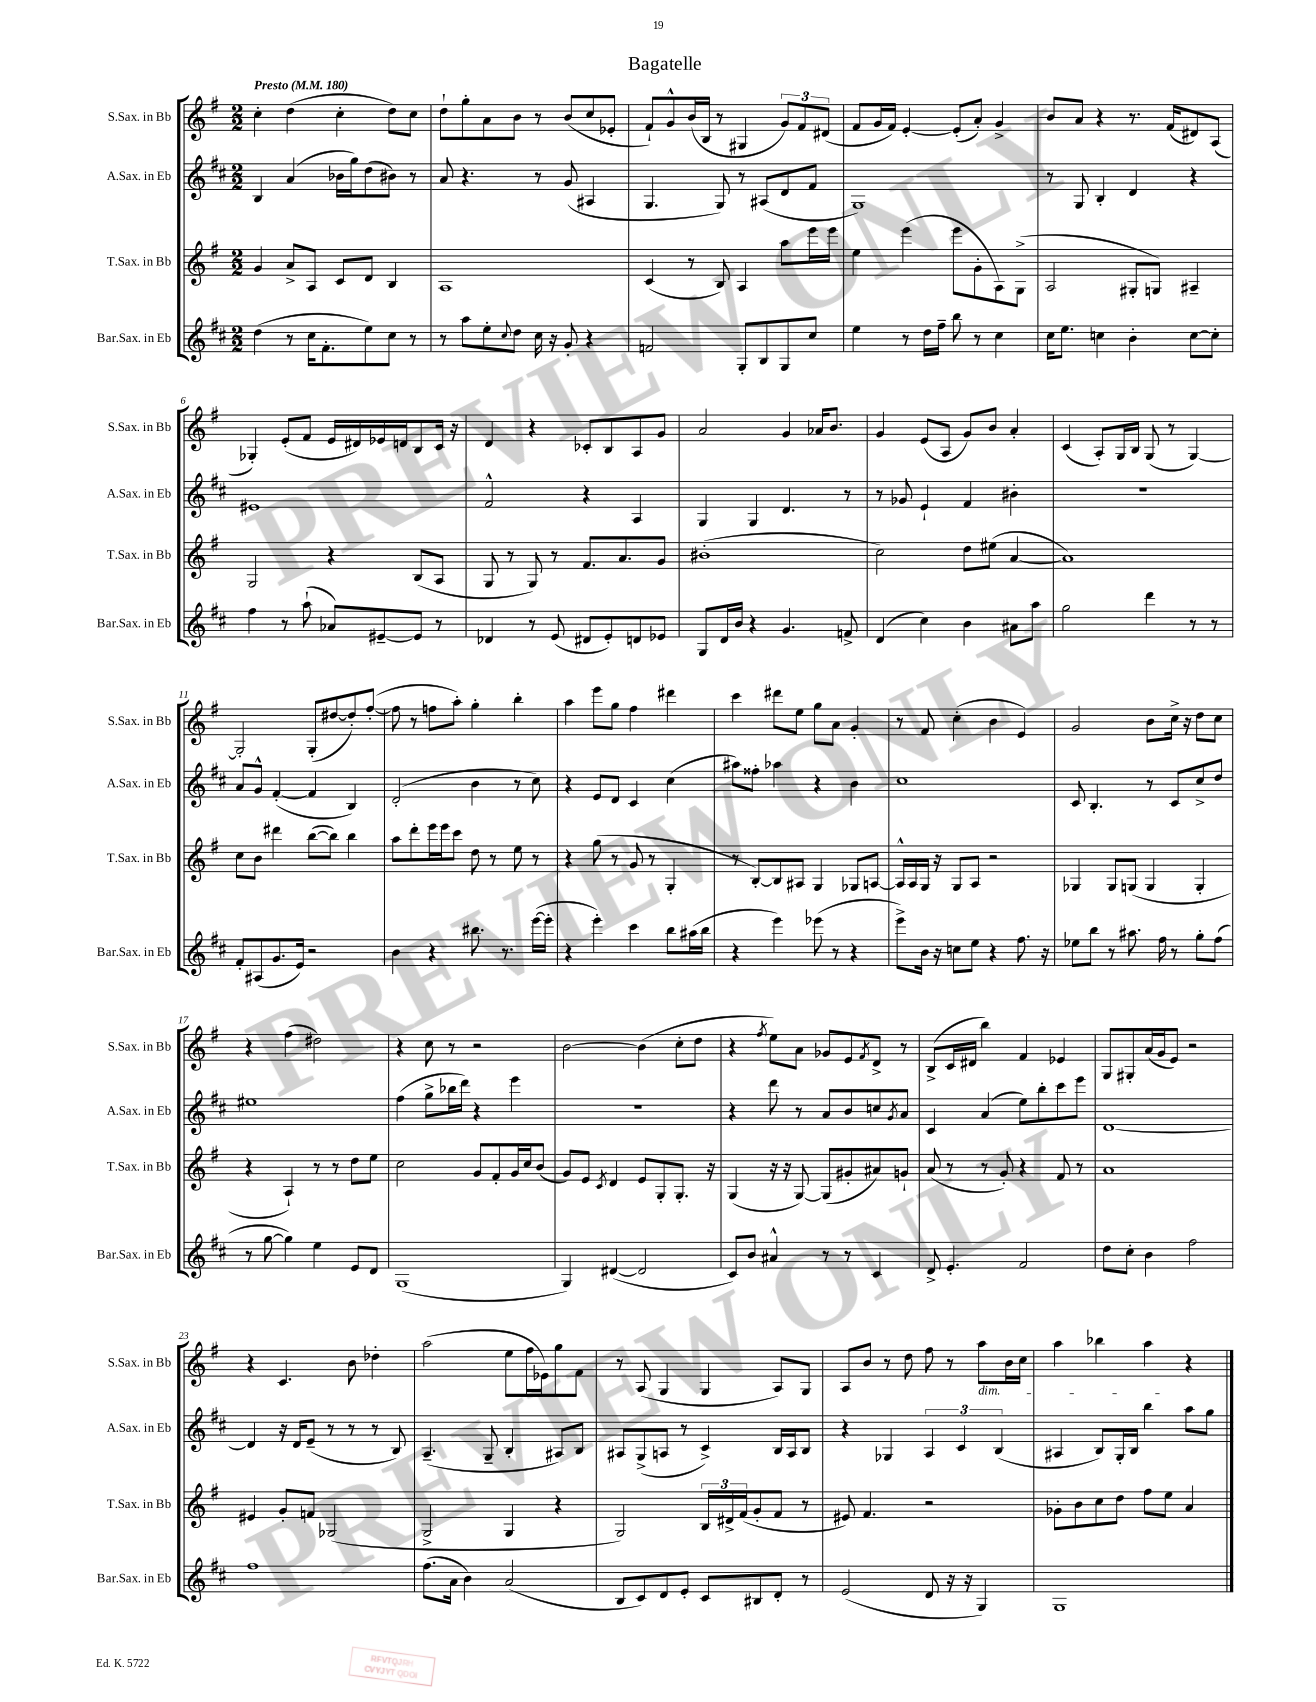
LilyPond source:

\header { title = "Bagatelle" }
<<
\new StaffGroup <<
\new Staff = "s0" \with { instrumentName = "S.Sax. in Bb" shortInstrumentName = "S.Sax. in Bb" } {
    \clef treble \key g \major \numericTimeSignature \time 2/2 \tempo "Presto" 4 = 180
    c''4-. d''4( c''4-. d''8) c''8 |
    d''8-! g''8-. a'8 b'8 r8 b'8( c''8 ees'8-. |
    fis'8-!) g'8-^ b'16( b16 r8 gis4 \tuplet 3/2 { g'8) fis'8 dis'8( } |
    fis'8 g'16 fis'16) e'4~-. e'8-.( a'8-.) g'4-> |
    b'8 a'8 r4 r8. fis'16( dis'8) a8( |
    ges4-.) e'8-.( fis'8 e'16 dis'16) ees'16 d'16 b8 c'16 r16 |
    d'4 r4 ces'8-. b8 a8 g'8 |
    a'2 g'4 aes'16 b'8. |
    g'4 e'8( a8 g'8) b'8 a'4-. |
    c'4( a8-.) g16 b16 g8( r8 g4~) |
    g2-. g8-.( dis''8~ dis''8-.) fis''8~-.( |
    fis''8 r8 f''8 a''8-.) g''4-. b''4-. |
    a''4 e'''8 g''8 fis''4 dis'''4 |
    c'''4 dis'''8 e''8 g''8 a'8 g'4-. |
    r8 fis'8 c''4-.( b'4 e'4) |
    g'2 b'8 c''16-> r16 d''8 c''8 |
    r4 fis''4( dis''2) |
    r4 c''8 r8 r2 |
    b'2~ b'4( c''8-. d''8 |
    r4 \acciaccatura { fis''8 } e''8) a'8 ges'8 e'8 \acciaccatura { fis'8 } d'8-> r8 |
    b8->( c'16 dis'16 b''4) fis'4 ees'4 |
    g8 gis8-. a'16( g'16 e'8) r2 |
    r4 c'4. b'8 des''4-. |
    a''2( e''8 fis''16 ees'16) g''8 fis'8 |
    r8 a8( g4 g4 a8) g8 |
    a8 b'8 r8 d''8 fis''8 r8 a''8\dim b'16 c''16 |
    a''4 bes''4 a''4\! r4 \bar "|." |
}
\new Staff = "s1" \with { instrumentName = "A.Sax. in Eb" shortInstrumentName = "A.Sax. in Eb" } {
    \clef treble \key d \major \numericTimeSignature \time 2/2
    b4 a'4( bes'16 g''16) d''8( bis'8) r8 |
    a'8 r4. r8 g'8( ais4 |
    g4. g8) r8 ais8( d'8 fis'8 |
    g1) |
    r8 g8 b4-. d'4 r4 |
    eis'1 |
    fis'2-^ r4 a4 |
    g4 g4 d'4. r8 |
    r8 ges'8 e'4-! fis'4 bis'4-. |
    R1 |
    a'8 g'8-^ fis'4~-.( fis'4 b4) |
    d'2-.( b'4 r8 cis''8) |
    r4 e'8 d'8 cis'4 cis''4( |
    ais''8) fisis''8-. aes''4 r4 b'4 |
    cis''1 |
    cis'8 b4.-. r8 cis'8 cis''8-> d''8 |
    eis''1 |
    fis''4( g''8-> bes''16 d'''16) r4 e'''4 |
    R1 |
    r4 d'''8 r8 a'8 b'8 c''8 \acciaccatura { g'8 } a'8 |
    cis'4 a'4( e''8) b''8-. cis'''8 e'''8 |
    d'1~ |
    d'4 r16 d'16 e'8--( r8 r8 r8 b8) |
    a4.--( g8-- b4-. ais8) b8 |
    ais8 g8->( a8 r8 cis'4->) b16 a16 b8 |
    r4 ges4 \tuplet 3/2 { a4 cis'4 b4( } |
    ais4 b8) g16-. b16 b''4 a''8 g''8 \bar "|." |
}
\new Staff = "s2" \with { instrumentName = "T.Sax. in Bb" shortInstrumentName = "T.Sax. in Bb" } {
    \clef treble \key g \major \numericTimeSignature \time 2/2
    g'4 a'8-> a8 c'8 d'8 b4 |
    a1 |
    c'4( r8 b8) a4 a''8 e'''16 e'''16 |
    e''4 e'''4( e'''8 g'8-. a8) g8->( |
    a2 gis8-. g8) ais4-- |
    g2 r4 b8( a8 |
    g8 r8 g8) r8 fis'8. a'8. g'8 |
    bis'1-.( |
    c''2) d''8 eis''8( a'4~ |
    a'1) |
    c''8 b'8 dis'''4 b''8~( b''8) b''4 |
    a''8 d'''8-. e'''16 e'''16 c'''8 d''8 r8 e''8 r8 |
    r4 g''8( r8 g'8 r8 g4-. |
    r8 b8~-.) b8 ais8 g4 ges8 a8~ |
    a16-^ a16 g16 r16 g8 a8 r2 |
    ges4 ges8 g8( g4 g4-. |
    r4 a4-!) r8 r8 d''8 e''8 |
    c''2 g'8 fis'8-. g'16 c''16 b'8( |
    g'8) e'8 \acciaccatura { c'8 } d'4 e'8 g8-. g8.-. r16 |
    g4( r16 r16 g8~) g8( gis'8-. ais'8) g'8-! |
    a'8( r8 r8 g'8-.) r4 fis'8 r8 |
    a'1 |
    eis'4 g'8-. f'8 ges2( |
    g2-> g4 r4 |
    g2) \tuplet 3/2 { b16 dis'16-> fis'16( } g'8-. fis'8 r8 |
    eis'8) fis'4. r2 |
    ges'8-. b'8 c''8 d''8 fis''8 e''8 a'4 \bar "|." |
}
\new Staff = "s3" \with { instrumentName = "Bar.Sax. in Eb" shortInstrumentName = "Bar.Sax. in Eb" } {
    \clef treble \key d \major \numericTimeSignature \time 2/2
    d''4( r8 cis''16 fis'8.-. e''8) cis''8 r8 |
    r8 a''8 e''8-. \appoggiatura { cis''8 } d''8 cis''16 r16 g'8-. r4 |
    f'2 g8-. b8 g8 cis''8 |
    e''4 r8 d''16 fis''16-- b''8 r8 cis''4 |
    cis''16 e''8. c''4 b'4-. c''8~ c''8-. |
    fis''4 r8 a''8-!( aes'8) eis'8~-- eis'8 r8 |
    des'4 r8 e'8( dis'8 e'8-.) d'8 ees'8 |
    g8 d'16 b'16 r4 g'4. f'8-> |
    d'4( cis''4) b'4 ais'8 a''8 |
    g''2 d'''4 r8 r8 |
    fis'8-. ais8( g'8. e'16) r2 |
    b'4 r4 bis''8. r8. e'''16~( e'''16-. |
    r4 e'''4-.) cis'''4 b''8 ais''16( b''16 |
    r4 e'''4) ees'''8( r8 r4 |
    e'''8->) b'16 r16 c''8 e''8 r4 fis''8. r16 |
    ees''8 b''8 r8 ais''8. fis''16 r8 g''8-. fis''8( |
    r8 g''8~ g''4) e''4 e'8 d'8 |
    g1( |
    g4) dis'4~( dis'2 |
    cis'8) b'8 ais'4-^ r8 r8 cis'4 |
    d'8-> e'4.-. fis'2 |
    d''8 cis''8-. b'4 fis''2 |
    fis''1 |
    fis''8.( a'16 b'4) a'2( |
    b8 cis'8) d'8 e'8-. cis'8 bis8 d'8-. r8 |
    e'2( d'8 r16 r16 g4) |
    g1 \bar "|." |
}
>>
>>
